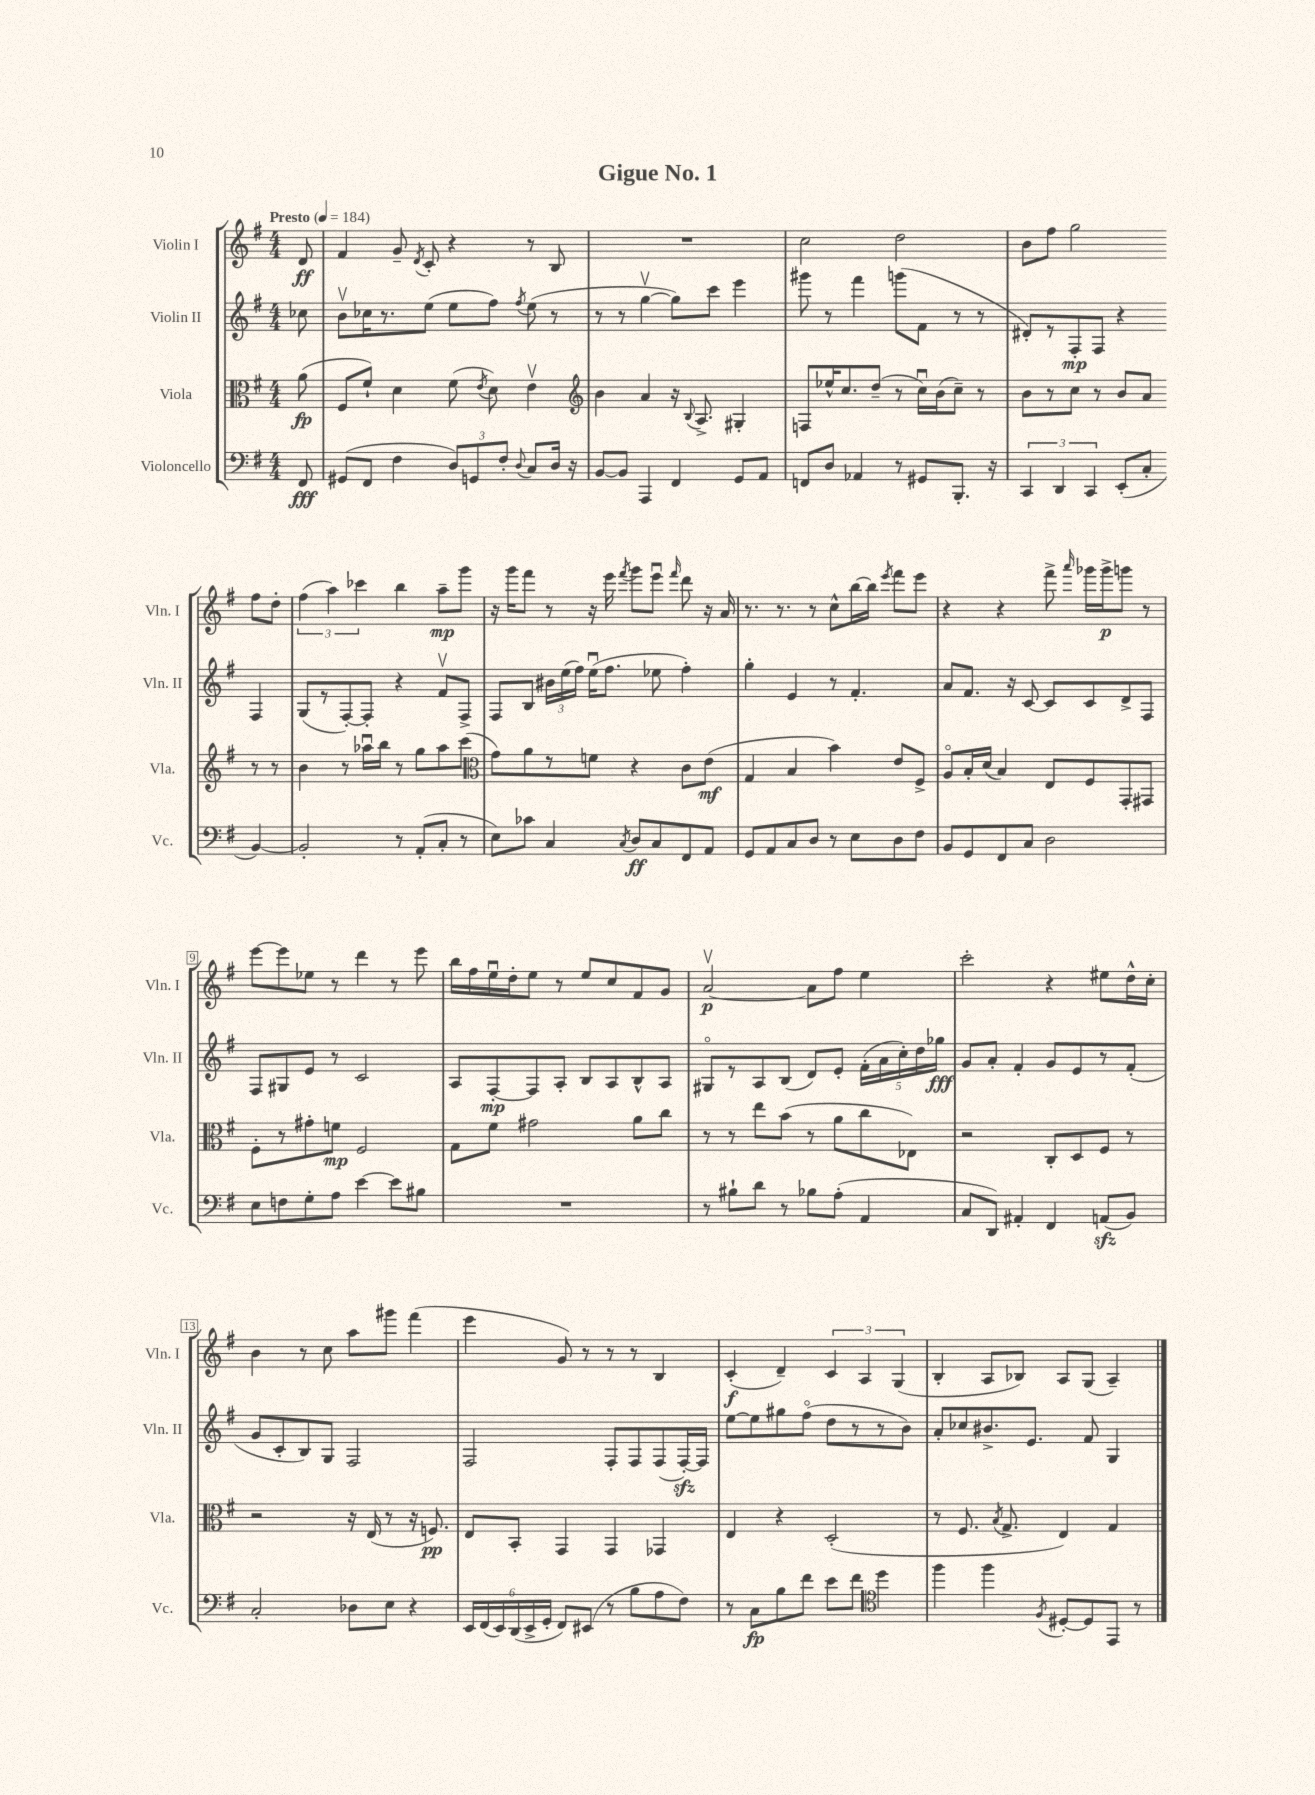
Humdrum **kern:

**kern	**kern	**kern	**kern
*staff4	*staff3	*staff2	*staff1
*clefF4	*clefC3	*clefG2	*clefG2
*k[f#]	*k[f#]	*k[f#]	*k[f#]
*M4/4	*M4/4	*M4/4	*M4/4
*MM184	*MM184	*MM184	*MM184
8FF#/	(8a\	8cc-\	8d/
=	=	=	=
(8GG#/L	8F#/L	8bv\L	4f#/
8FF#/J	8f#`/J)	16cc-\K	.
.	.	8.r	.
4F#\	4d\	.	8g~/
.	.	.	8qd/
.	.	(8ee\J	8c'/
12D/L)	(8f#\	8ee\L	4r
12GG/	.	.	.
.	8qe/	.	.
.	8d\)	8ff#\J)	.
12F#'/J	.	.	.
8qqD/	.	8qff#/	.
8C/L	4ev\	(8ee\	8r
16D/Jk	.	8r	8B/
16r	.	.	.
=	=	=	=
*	*clefG2	*	*
[8BB/L	4b\	8r	1r
8BB/]J	.	8r	.
4AAA/	4a/	[4ggv\	.
4FF#/	16r	8gg\]L)	.
.	8qqB/	.	.
.	8.A^/	.	.
.	.	8ccc\J	.
8GG/L	4G#'/	4eee\	.
8AA/J	.	.	.
=	=	=	=
8FF/L	8F/L	8ggg#\	2cc\
8D/J	16ee-^^/K	8r	.
.	8.cc/	.	.
4AA-/	.	4fff#\	.
.	(8dd~/J	.	.
8r	8r	(8ggg\L	2dd\
8GG#/L	16ccu\LL)	8f#\J	.
.	(16b\J	.	.
8.BBB'/J	8cc~\J)	8r	.
.	8r	8r	.
16r	.	.	.
=	=	=	=
6CC/	8b\L	8d#'/L)	8b\L
.	8r	8r	8ff#\J
6DD/	.	.	.
.	8cc\J	8F#'/	2gg\
6CC/	.	.	.
.	8r	8F#/J	.
(8EE'/L	8b/L	4r	.
8C'/J	8a/J	.	.
[4BB/)	8r	4F#/	8ff#\L
.	8r	.	8dd'\J
=	=	=	=
2BB'/]	4b\	(8G/L	(6ff#\
.	.	8r	.
.	.	.	6aa\)
.	8r	[8F#'/)	.
.	.	.	6ccc-\
.	16aa-u\LL	8F#'/]J	.
.	16bb\JJ	.	.
8r	8r	4r	4bb\
(8AA'/L	8gg\L	.	.
8C'/J	8aa-\	8f#v/L	8aa~\L
8r	(8ccc\J	8F#^/J	8ggg\J
=	=	=	=
*	*clefC3	*	*
8E\L)	8g\L)	8F#/L	16r
.	.	.	16ggg\LK
8c-\J	8a\	8B/J	8fff#\J
4C/	8r	24b#\LL	8r
.	.	(24ee\	.
.	.	24ff#\JJ)	.
.	8f\J	(16eeu\LK	16r
.	.	8.ff#\J	16eee\
8qC/	.	.	8qfff#/
8D/L	4r	.	8ggg\L
8C/	.	8ee-\	8eeeu\J
.	.	.	16qqfff#/
8FF#/	8c\L	4ff#'\)	8ddd\
8AA/J	(8e\J	.	16r
.	.	.	16a/
=	=	=	=
8GG/L	4G/	4gg'\	8.r
8AA/	.	.	.
.	.	.	8.r
8C/	4B/	4e/	.
8D/J	.	.	8r
8r	4b\)	8r	8cc^^\L
8E\L	.	4.f#'/	[16bb\L
.	.	.	16bb\]JJ
.	.	.	8qeee/
8D\	8e/L	.	8fff#\L
8F#\J	8F#^/J	.	8eee\J
=	=	=	=
8BB/L	8Ao/L	8a/L	4r
8GG/	16B'/L	8.f#/J	.
.	(16d/JJ	.	.
8FF#/	4B/)	.	4r
.	.	16r	.
8C/J	.	[8c/	.
2D\	8E/L	8c/]L	8fff#^\
.	.	.	16qqaaa/
.	8F#/	8c/	16ggg-\LL
.	.	.	16ggg-^\J
.	8GG'/	8d^/	8ggg\J
.	8GG#/J	8F#/J	8r
=	=	=	=
8E\L	8F#'\L	8F#/L	[8eee\L
8F\	8r	8G#/	8eee\]
8G'\	8g#'\	8e/J	8ee-\J
8A\J	8f\J	8r	8r
[4e\	2F#/	2c/	4ddd\
8e\]L	.	.	8r
8B#\J	.	.	8eee\
=	=	=	=
1r	8G\L	8A/L	16bb\LL
.	.	.	16ff#\
.	8f#\J	[8F#'/	16eeu\
.	.	.	16dd'\J
.	2g#\	8F#/]	8ee\J
.	.	8A'/J	8r
.	.	8B/L	8ee/L
.	.	8A/	8cc/
.	8a\L	8B^^/	8f#/
.	8cc\J	8A/J	8g/J
=	=	=	=
8r	8r	8G#o/L	[2av/
8B#`\L	8r	8r	.
8d\J	8ee\L	8A/	.
8r	(8b\J	(8B/J	.
8B-\L	8r	8d/L)	8a\]L
(8A'\J	8a\L	8e'/J	8ff#\J
4AA/	8cc\	(20f#'\LL	4ee\
.	.	20a\	.
.	.	20cc'\)	.
.	8E-\J)	.	.
.	.	20dd\	.
.	.	20gg-\JJ	.
=	=	=	=
8C/L	2r	8g/L	2ccc'\
8DD/J)	.	8a'/J	.
4AA#'/	.	4f#'/	.
4FF#/	8C'/L	8g/L	4r
.	8D/	8e/	.
(8AA/L	8F#/J	8r	8ee#\L
8BB/J)	8r	(8f#'/J	16dd^^\L
.	.	.	16cc'\JJ
=	=	=	=
2C'/	2r	8g/L	4b\
.	.	8c'/	.
.	.	8B/)	8r
.	.	8G/J	8cc\
8D-\L	16r	2F#/	8aa\L
.	(16E/	.	.
8E\J	8r	.	8ggg#\J
4r	16r	.	(4fff#\
.	8.F/)	.	.
=	=	=	=
24EE/LL	8E/L	2F#/	4eee\
(24FF#/	.	.	.
24EE/)	.	.	.
(24DD/	8BB'/J	.	.
24EE^/	.	.	.
24GG'/JJ	.	.	.
8FF#/L)	4GG/	.	8g/)
(8EE#/J	.	.	8r
8r	4GG/	8F#'/L	8r
8B\L	.	8F#/	8r
8A\	4GG-/	(8F#/	4B/
8F#\J)	.	[16F#'/L)	.
.	.	16F#/]JJ	.
=	=	=	=
8r	4E/	[8ee\L	(4c'/
8C\L	.	8ee\]	.
8B\	4r	8gg#\	4d~/)
8f#\J	.	(8ff#o\J	.
8e\L	(2D'/	8dd\L	6c/
8f#\J	.	8r	.
.	.	.	6A/
*clefC4	*	*	*
4dd\	.	8r	.
.	.	.	(6G/
.	.	8b\J)	.
=	=	=	=
4ff#\	8r	8a'/L	4B'/
.	8.F#/	8cc-/	.
4ff#\	.	8.b#^/	8A/L
.	8qB/	.	.
.	8.G^/	.	.
.	.	.	8B-/J)
.	.	8.e/J	.
8qF#/	.	.	.
[8D#'/L	4E/)	.	8A/L
8D#/]	.	8f#/	(8G/J
8EE/J	4G/	4G/	4A~/)
8r	.	.	.
==	==	==	==
*-	*-	*-	*-
